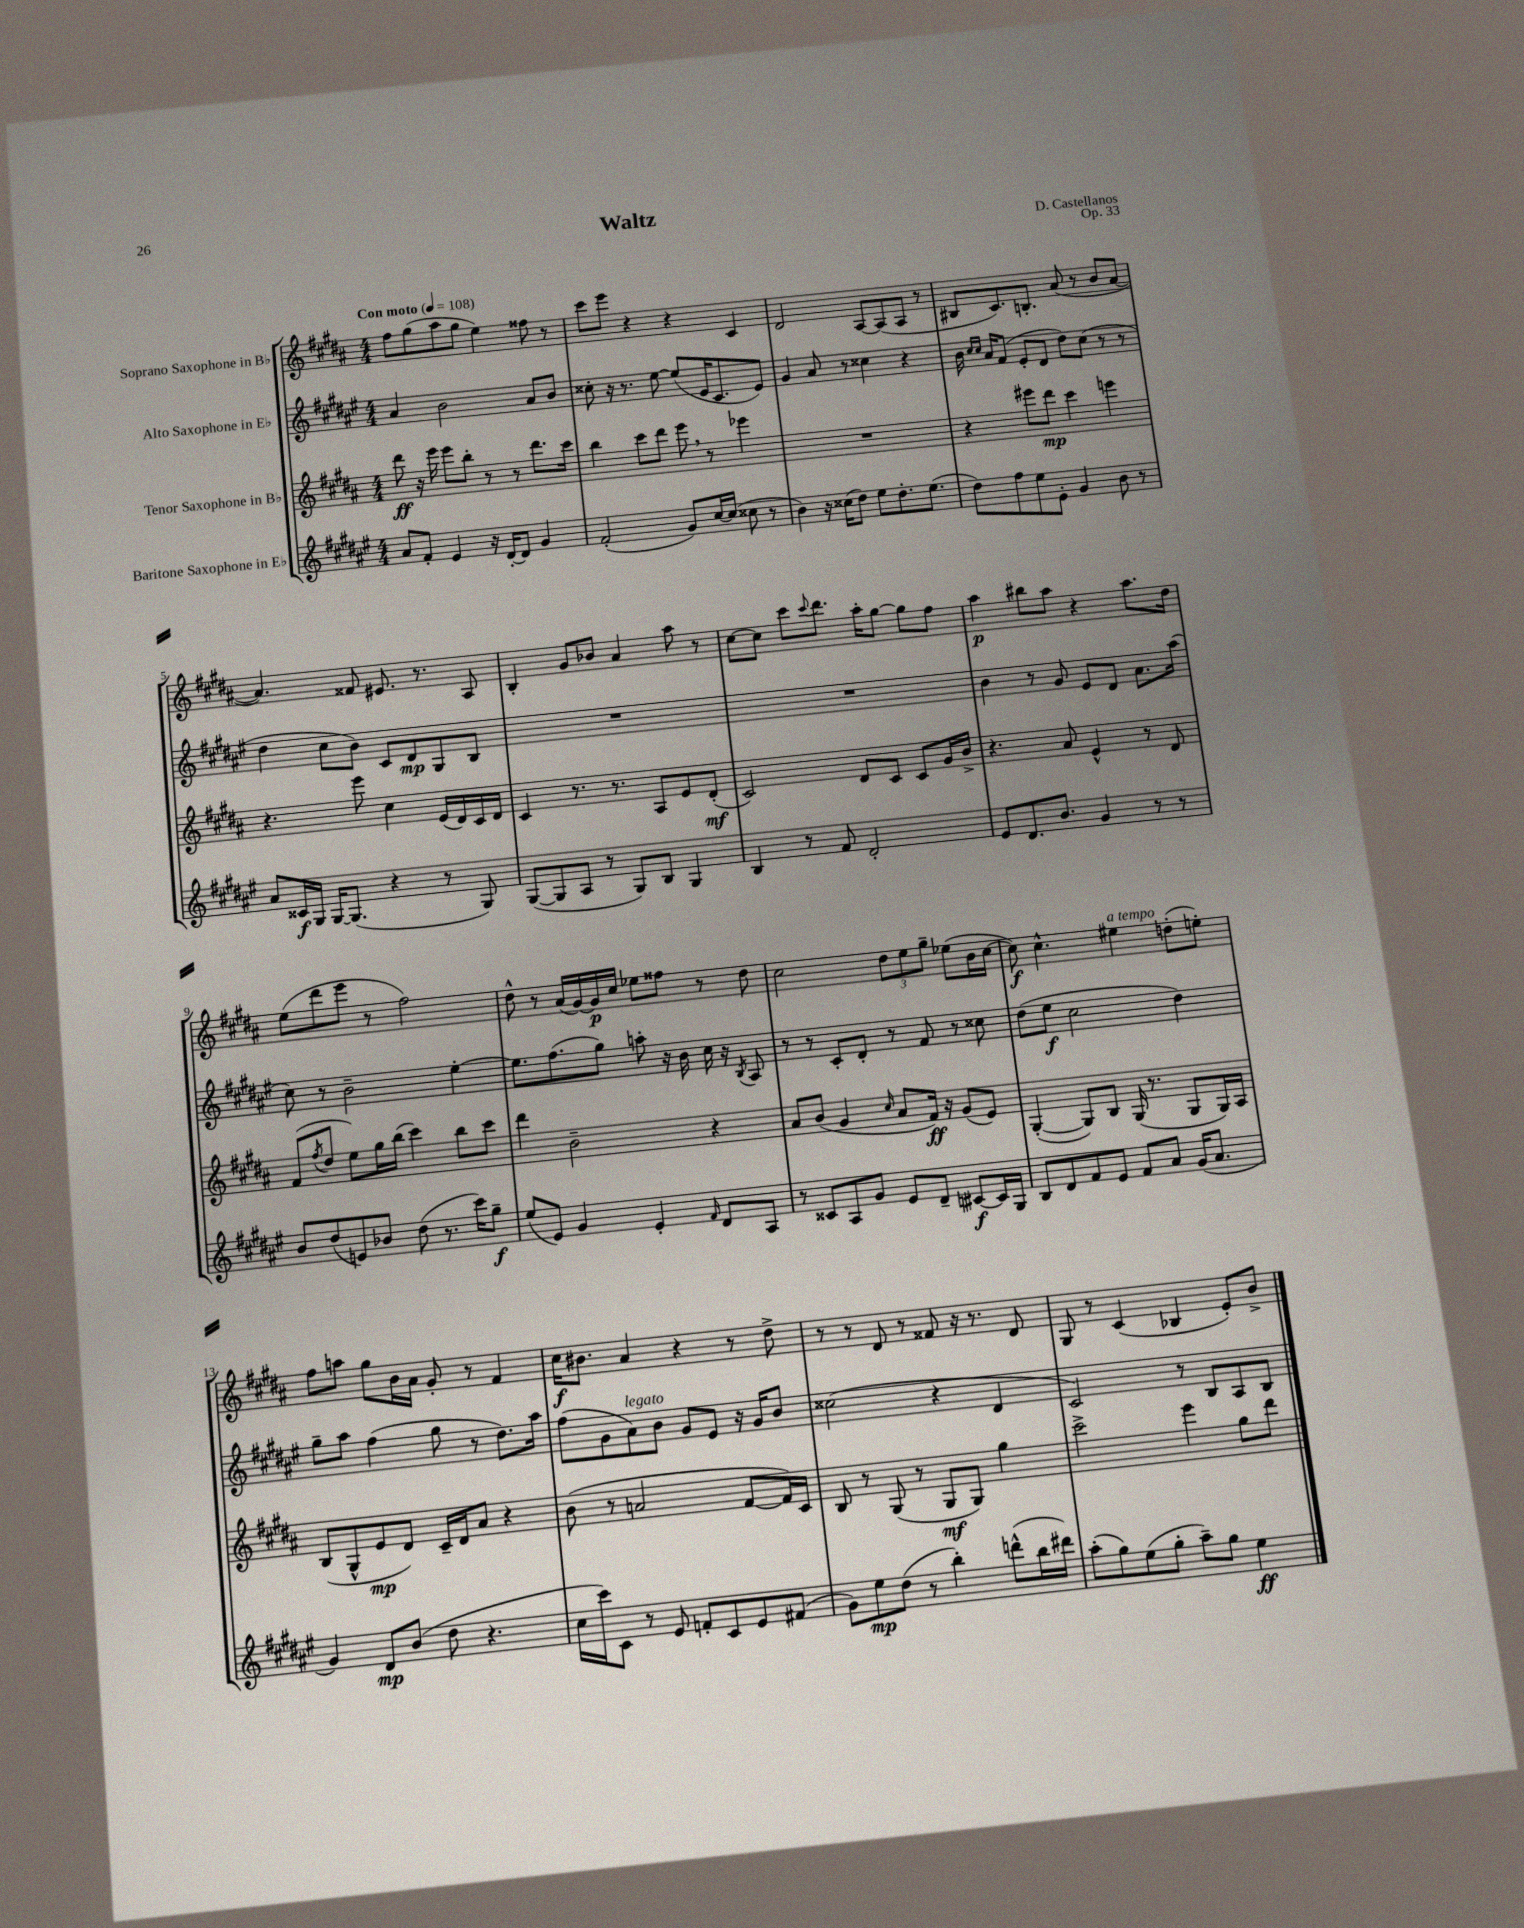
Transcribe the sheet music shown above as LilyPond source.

\header { title = "Waltz" composer = "D. Castellanos" opus = "Op. 33" }
<<
\new StaffGroup <<
\new Staff = "s0" \with { instrumentName = "Soprano Saxophone in Bb" } {
    \clef treble \key b \major \numericTimeSignature \time 4/4 \tempo "Con moto" 4 = 108
    fis''8 gis''8( ais''8 gis''8 e''4) fisis''8 r8 |
    cis'''8 e'''8 r4 r4 cis'4 |
    dis'2 ais8~ ais8( ais8 r8 |
    bis8 cis'8.) b8.-. ais'8( r8 b'8 ais'8~ |
    ais'4.) fisis'8 eis'8. r8. ais8 |
    b4-. gis'8 bes'8 ais'4 ais''8 r8 |
    cis''8~ cis''8 cis'''8 \appoggiatura { cis'''8 } dis'''8. ais''16-. gis''8~ gis''8 fis''8 |
    ais''4\p bis''8 ais''8 r4 ais''8. dis''16 |
    e''8( dis'''8 e'''8 r8 fis''2) |
    dis''8-^ r8 ais'16( gis'16~) gis'16\p cis''16 ees''8 fisis''8 r8 dis''8 |
    cis''2 \tuplet 3/2 { dis''8 e''8 gis''8-- } ees''8( b'16 cis''16~ |
    cis''8\f) cis''4.-^ eis''4^\markup { \italic "a tempo" } d''8-.( e''8-.) |
    fis''8 a''8 gis''8 b'16 ais'16 gis'8-. r8 fis'4 |
    cis''16\f bis'8. ais'4 r4 r8 dis''8-> |
    r8 r8 dis'8 r8 fisis'8 r16 r8. dis'8 |
    gis8 r8 cis'4( bes4 e'8-.) b'8-> \bar "|." |
}
\new Staff = "s1" \with { instrumentName = "Alto Saxophone in Eb" } {
    \clef treble \key fis \major \numericTimeSignature \time 4/4
    ais'4 b'2 ais'8 b'8 |
    cisis''8-. r16 r8. eis''8~ eis''8( eis'16 cis'8. eis'8) |
    gis'4 ais'8 r8 cisis''4 r4 |
    b'16 \grace { cis''16 cis''16 } ais'16 fis'8( eis'8-. dis'8 dis''8) cis''8( r8 r8 |
    dis''4 cis''8 b'8) cis'8 dis'8\mp gis8 b8 |
    R1 |
    R1 |
    b'4 r8 gis'8 eis'8 dis'8 ais'8. ais''16( |
    cis''8) r8 b'2-- eis''4~-. |
    eis''8. fis''8.( gis''8) a''8-. r16 b'16 cis''16 r16 \acciaccatura { b8 } ais8 |
    r8 r8 cis'8-. dis'8-. r8 fis'8 r8 cisis''8 |
    dis''8( eis''8\f cis''2 dis''4) |
    gis''8-- ais''8 fis''4( gis''8 r8 dis''8.) ais''16 |
    fis''8( gis'8 ais'8^\markup { \italic "legato" }) b'8 gis'8 eis'8 r16 gis'16 b'8 |
    cisis''2( r4 dis'4 |
    cis'2) r8 b8 ais8 b8 \bar "|." |
}
\new Staff = "s2" \with { instrumentName = "Tenor Saxophone in Bb" } {
    \clef treble \key b \major \numericTimeSignature \time 4/4
    dis'''8\ff r16 e'''16 e'''8 b''8-. r8 r8 dis'''8. cis'''16 |
    b''4 cis'''8 dis'''8 e'''8 \breathe r8 ees'''4 |
    R1 |
    r4 eis'''8 dis'''8\mp cis'''4 e'''4 |
    r4. e'''8 cis''4 e'16( dis'16) cis'16 dis'16 |
    cis'4 r8. r8. ais8 e'8 dis'8-.\mf( |
    cis'2) dis'8 cis'8 cis'8 gis'16 b'16-> |
    r4. ais'8 e'4-^ r8 dis'8 |
    fis'8( \acciaccatura { fis''8 } dis''8 e''8) gis''16 b''16( cis'''4) b''8 cis'''8 |
    dis'''4 b'2-- r4 |
    ais'8 b'8( gis'4 \grace { cis''16 } ais'8 fis'16\ff) r16 gis'8( e'8) |
    gis4~-.( gis8) b8 gis16( r8. gis8 gis16) ais16 |
    b8( gis8-^ e'8\mp dis'8) cis'16-- dis'16 ais'8 r4 |
    b'8( r8 a'2 fis'8~ fis'16) cis'16 |
    b8 r8 gis8( r8 gis8\mf gis8) gis''4 |
    cis'''2-> e'''4 gis''8 dis'''8 \bar "|." |
}
\new Staff = "s3" \with { instrumentName = "Baritone Saxophone in Eb" } {
    \clef treble \key fis \major \numericTimeSignature \time 4/4
    ais'8 fis'8-. eis'4 r16 dis'16~-. dis'8 gis'4 |
    fis'2-.( gis'8) cis''16~ cis''16( cisis''8 r8 |
    b'4) r16 cisis''16( dis''8) eis''8 dis''8.-. eis''8.( |
    dis''8) fis''8 eis''8 eis'8-. gis'4 b'8 r8 |
    ais'8 cisis'16\f gis16 gis16~ gis8.( r4 r8 gis8) |
    gis8~( gis8 ais8 r8 gis8) b8 gis4 |
    b4 r8 fis'8 dis'2-. |
    eis'8 dis'8. b'8. gis'4 r8 r8 |
    b'8 dis''8( e'8) bes'8 dis''8( r8. cis'''16) gis''8--\f |
    eis''8( eis'8) gis'4 eis'4-. \grace { fis'16 } dis'8 ais8 |
    r8 cisis'8 ais8 gis'8 eis'8 dis'8-- cis'8~\f cis'16 gis16 |
    b8 dis'8 fis'8 eis'8 fis'8 ais'8 gis'16( ais'8. |
    gis'4) dis'8\mp b'8( dis''8 r4. |
    cis''16 cis'''16) cis'8 r8 eis'8 f'8-. cis'8 eis'8 fis'8( |
    gis'8) eis''8\mp dis''8( r8 b''4-.) d'''8-^( b''16 dis'''16) |
    ais''8-.( gis''8) eis''8( gis''8-. ais''8--) gis''8 eis''4\ff \bar "|." |
}
>>
>>
